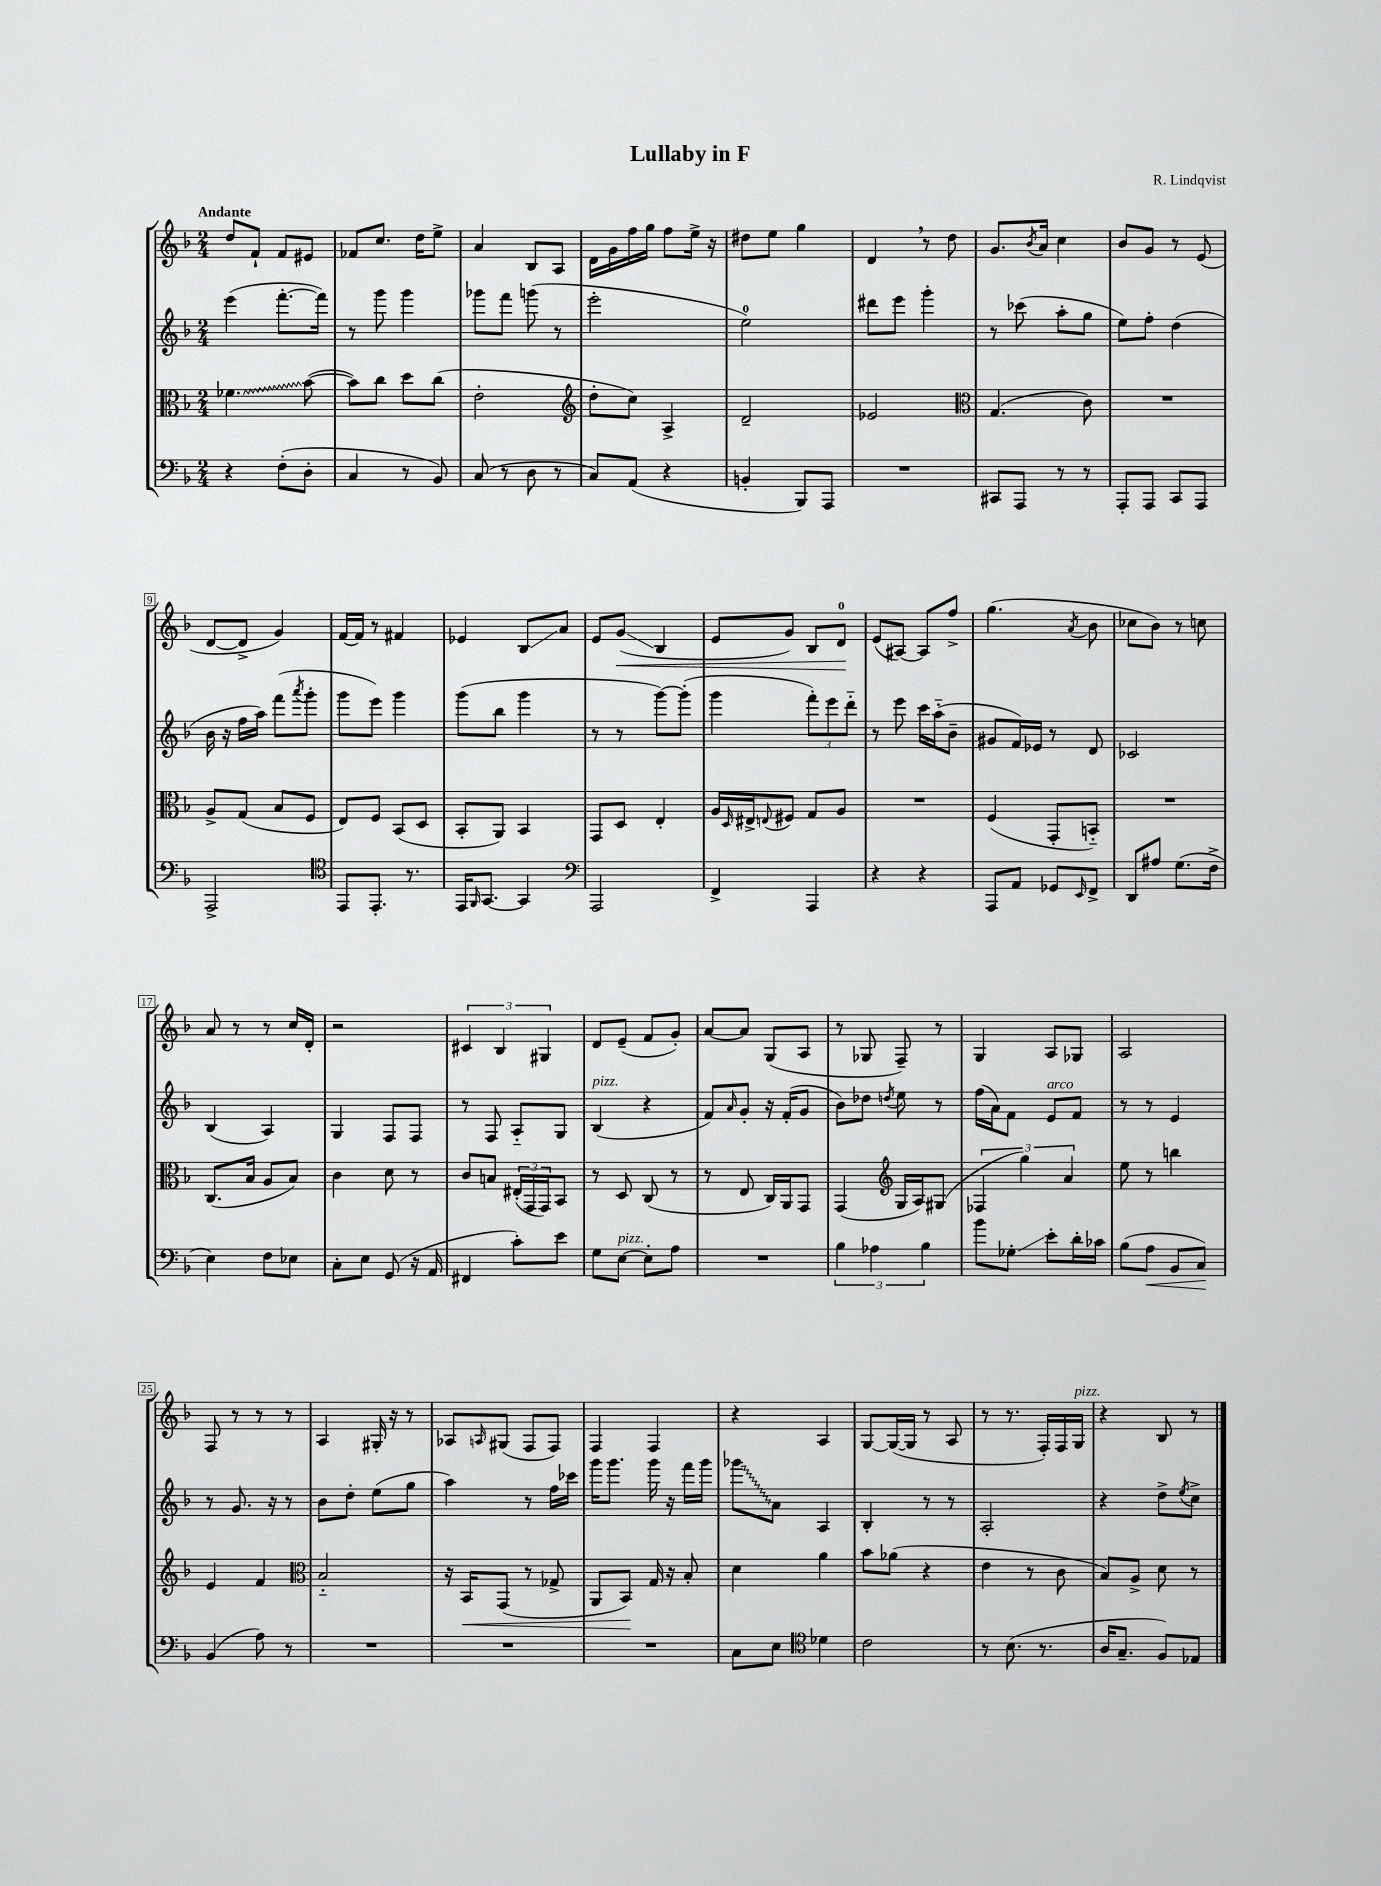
\header { title = "Lullaby in F" composer = "R. Lindqvist" }
<<
\new StaffGroup <<
\new Staff = "s0" {
    \clef treble \key f \major \numericTimeSignature \time 2/4 \tempo "Andante"
    d''8 f'8-! f'8 eis'8 |
    fes'8 c''8. d''16 e''8-> |
    a'4 bes8 a8 |
    d'16 g'16 f''16 g''16 f''8 e''16-> r16 |
    dis''8 e''8 g''4 |
    d'4 \breathe r8 d''8 |
    g'8. \acciaccatura { bes'8 } a'16 c''4 |
    bes'8 g'8 r8 e'8( |
    d'8~ d'8-> g'4) |
    f'16~ f'16 r8 fis'4 |
    ees'4 bes8\glissando a'8 |
    e'8 g'8\glissando\<( bes4 |
    e'8 g'8) bes8 d'8-0\! |
    e'8( ais8~) ais8 f''8-> |
    g''4.( \acciaccatura { a'8 } bes'8 |
    ces''8 bes'8) r8 c''8 |
    a'8 r8 r8 c''16 d'16-. |
    r2 |
    \tuplet 3/2 { cis'4 bes4 gis4 } |
    d'8 e'8--( f'8 g'8-.) |
    a'8~ a'8 g8( a8 |
    r8 ges8 f8--) r8 |
    g4 a8 ges8 |
    a2 |
    f8 r8 r8 r8 |
    a4 gis16-. r16 r8 |
    aes8 \grace { a16 } gis8( f8 f8) |
    f4 f4 |
    r4 a4 |
    g8~ g16~( g16 r8 a8 |
    r8 r8. f16-.) f16 g16^\markup { \italic "pizz." } |
    r4 bes8 r8 \bar "|." |
}
\new Staff = "s1" {
    \clef treble \key f \major \numericTimeSignature \time 2/4
    e'''4( f'''8.~-. f'''16) |
    r8 g'''8 g'''4 |
    ges'''8 f'''8 g'''8( r8 |
    e'''2-. |
    e''2-0) |
    dis'''8 e'''8 g'''4-. |
    r8 ces'''8( a''8-. g''8 |
    e''8) f''8-. d''4( |
    bes'16 r16 f''16 a''16) f'''8( \acciaccatura { a'''8 } g'''8-. |
    g'''8 e'''8) g'''4 |
    g'''8( bes''8 g'''4 |
    r8 r8 g'''8~) g'''8-.( |
    g'''4 \tuplet 3/2 { f'''8-.) e'''8 d'''8-_ } |
    r8 e'''8 c'''16 a''16-_( bes'8-- |
    gis'8 f'16) ees'16 r8 d'8 |
    ces'2 |
    bes4( a4) |
    g4 f8 f8 |
    r8 f8 a8-_ g8 |
    bes4^\markup { \italic "pizz." }( r4 |
    f'8) \grace { a'16 } g'8-. r16 f'16-.( g'8 |
    bes'8) des''8 \acciaccatura { d''8 } e''8 r8 |
    f''16( a'16) f'8 e'8^\markup { \italic "arco" } f'8 |
    r8 r8 e'4 |
    r8 g'8. r16 r8 |
    bes'8 d''8-. e''8( g''8 |
    a''4) r8 f''16 ces'''16 |
    g'''16 g'''8. g'''16 r16 f'''16 g'''16 |
    \once \override Glissando.style = #'zigzag ges'''8\glissando a'8 a4 |
    bes4-. r8 r8 |
    a2-. |
    r4 d''8-> \acciaccatura { e''8 } c''8-> \bar "|." |
}
\new Staff = "s2" {
    \clef alto \key f \major \numericTimeSignature \time 2/4
    \once \override Glissando.style = #'zigzag fes'4.\glissando bes'8~( |
    bes'8) c''8 d''8 c''8( |
    e'2-. |
    \clef treble d''8-. c''8) a4-> |
    d'2-- |
    ees'2 |
    \clef alto g4.( c'8) |
    R2 |
    a8-> g8( bes8 f8 |
    e8) f8 bes,8( d8 |
    bes,8-. a,8) bes,4 |
    g,8 d8 e4-. |
    a16 \grace { d16 } eis16-> \appoggiatura { e8 } fis8 g8 a8 |
    R2 |
    f4( g,8-. b,8-_) |
    R2 |
    c8.( bes16 a8 bes8) |
    c'4 d'8 r8 |
    c'8 b8 \tuplet 3/2 { eis16-.( g,16 g,16) } bes,8 |
    r8 d8 c8( r8 |
    r8 e8 c16) a,16 g,8 |
    g,4( \clef treble g16 a16) gis8( |
    \tuplet 3/2 { fes4 g''4) a'4 } |
    e''8 r8 b''4 |
    e'4 f'4 |
    \clef alto bes2-_ |
    r16 bes,16\< g,8( r8 ges8-> |
    a,8 bes,8\!) g16 r16 bes8-. |
    d'4 a'4 |
    bes'8 aes'8( r4 |
    e'4 r8 c'8 |
    bes8) a8-> d'8 r8 \bar "|." |
}
\new Staff = "s3" {
    \clef bass \key f \major \numericTimeSignature \time 2/4
    r4 f8-.( d8-. |
    c4 r8 bes,8) |
    c8( r8 d8 r8 |
    c8) a,8( r4 |
    b,4-. bes,,8) a,,8 |
    R2 |
    cis,8 a,,8 r8 r8 |
    a,,8-. a,,8 c,8 a,,8 |
    a,,2-> |
    \clef tenor e,8 e,8.-. r8. |
    e,16 \grace { f,16 } g,8.~ g,4 |
    \clef bass a,,2 |
    f,4-> a,,4 |
    r4 r4 |
    a,,8 a,8 ges,8 \grace { e,16 } f,8-> |
    d,8 ais8 g8.( f16-> |
    e4) f8 ees8 |
    c8-. e8 g,8( r16 a,16 |
    fis,4 c'8-.) e'8 |
    g8 e8~^\markup { \italic "pizz." } e8-. a8 |
    R2 |
    \tuplet 3/2 { bes4 aes4 bes4 } |
    bes'8 ges8-.\glissando e'8-. d'16-. ces'16 |
    bes8( a8\< bes,8 c8\!) |
    bes,4( a8) r8 |
    R2 |
    R2 |
    R2 |
    c8 e8 \clef tenor des'4 |
    c'2 |
    r8 bes8.( r8. |
    a16 g8.-- f8) ees8 \bar "|." |
}
>>
>>
\layout { \context { \Score \override BarNumber.stencil = #(make-stencil-boxer 0.1 0.3 ly:text-interface::print) } }
